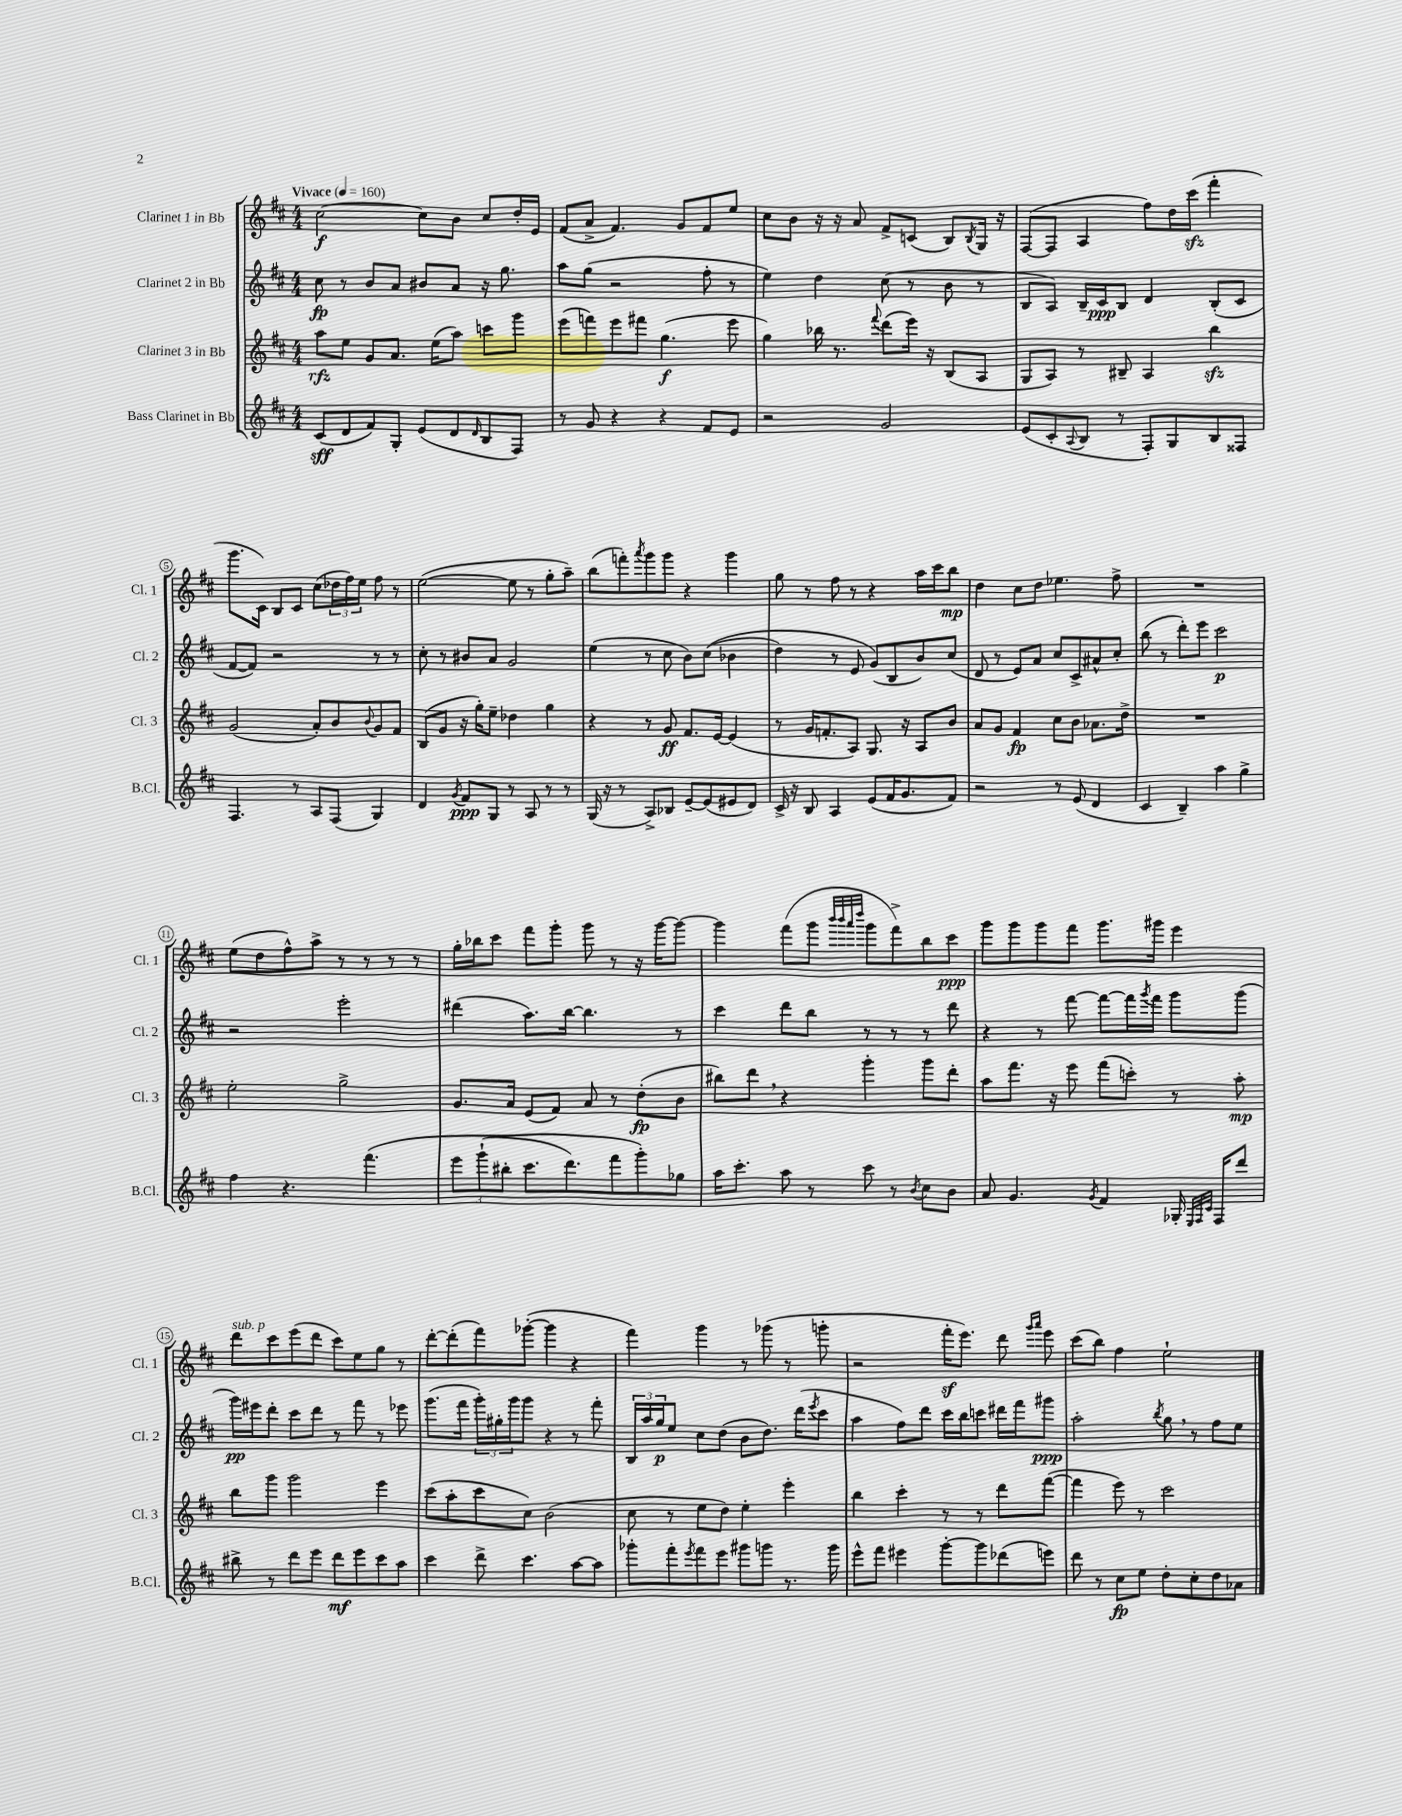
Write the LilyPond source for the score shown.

<<
\new StaffGroup <<
\new Staff = "s0" \with { instrumentName = "Clarinet 1 in Bb" shortInstrumentName = "Cl. 1" } {
    \clef treble \key d \major \numericTimeSignature \time 4/4 \tempo "Vivace" 4 = 160
    cis''2~\f cis''8 b'8 cis''8 d''16-. e'16 |
    fis'8( a'8-> fis'4.) g'8 fis'8 e''8 |
    cis''8 b'8 r16 r16 a'8 fis'8-> c'8( b8) \acciaccatura { b8 } g16 r16 |
    fis8~( fis8 a4 fis''8) d''16 cis'''16\sfz( fis'''4-. |
    g'''8. cis'16) b8 cis'8 cis''8( \tuplet 3/2 { des''16 fis''16) e''16 } fis''8 r8 |
    e''2~( e''8 r8 g''8-. a''8--) |
    b''8( f'''8-.) \acciaccatura { a'''8 } g'''8 g'''8 r4 g'''4 |
    g''8 r8 fis''8 r8 r4 a''16 cis'''16 b''8\mp |
    d''4 cis''8 d''8 ees''4. fis''8-> |
    R1 |
    e''8( d''8 fis''8-^) a''8-> r8 r8 r8 r8 |
    g''16-. bes''16 cis'''8 fis'''8 g'''8-. g'''8 r8 r16 g'''16~ g'''8~ |
    g'''4 fis'''8( g'''8 \grace { b'''32 b'''32 a'''32 d''''32 } g'''8 fis'''8->) b''8 cis'''8\ppp |
    g'''8 g'''8 g'''8 fis'''8 g'''8. gis'''16 e'''4 |
    d'''8^\markup { \italic "sub. p" } cis'''8 e'''8( d'''8 cis'''8) e''8 g''8 r8 |
    d'''8~-. d'''8-.( fis'''8) ges'''8~-.( ges'''4 r4 |
    fis'''4) g'''4 r8 ges'''8( r8 g'''8-. |
    r2 fis'''16-.\sf e'''8.) d'''8 \grace { g'''16 a'''16 } e'''8 |
    cis'''8( b''8) fis''4 e''2-! \bar "|." |
}
\new Staff = "s1" \with { instrumentName = "Clarinet 2 in Bb" shortInstrumentName = "Cl. 2" } {
    \clef treble \key d \major \numericTimeSignature \time 4/4
    cis''8\fp r8 b'8 a'8 bis'8 a'8 r16 g''8. |
    a''8 g''8( r2 fis''8-. r8 |
    e''4) d''4 cis''8( r8 b'8 r8 |
    b8 a8) b16-- cis'16\ppp b8 d'4 b8-.( cis'8 |
    fis'8~ fis'8) r2 r8 r8 |
    cis''8-. r8 bis'8 a'8 g'2 |
    e''4( r8 cis''8 b'8) cis''8(\( bes'4 |
    d''4) r8 e'8 g'8(\) b8 b'8) cis''8( |
    d'8 r8 e'8) a'8 cis''8 cis'8-> ais'8-^ cis''8-. |
    b''8( r8 d'''8-.) e'''8 cis'''2\p |
    r2 e'''2-. |
    dis'''4( a''8.) b''16~ b''4. r8 |
    cis'''4 d'''8 b''8 r8 r8 r8 d'''8 |
    r4 r8 fis'''8~ fis'''8~ fis'''16 \acciaccatura { g'''8 } fis'''16 g'''8 g'''8( |
    g'''16\pp) eis'''16 d'''8-. cis'''8 d'''8 r8 fis'''8 r8 ees'''8 |
    g'''8.( fis'''16 \tuplet 3/2 { g'''16-.) gis''16-. g'''16 } g'''8 r4 r8 fis'''8-. |
    \tuplet 3/2 { b16 a''16 g''16\p } e''8 cis''8 d''8( b'8 d''8.) d'''16( \acciaccatura { e'''8 } cis'''8 |
    a''4 fis''8) d'''8 cis'''16 b''16 c'''8 dis'''16 fis'''16 gis'''8\ppp |
    a''2-. \acciaccatura { b''8 } g''8 \breathe r8 fis''8 e''8 \bar "|." |
}
\new Staff = "s2" \with { instrumentName = "Clarinet 3 in Bb" shortInstrumentName = "Cl. 3" } {
    \clef treble \key d \major \numericTimeSignature \time 4/4
    a''8\rfz e''8 g'8 a'8. e''16( a''8) c'''8 g'''8 |
    e'''8( f'''8) e'''8 fis'''8 g''4.\f( e'''8 |
    g''4) bes''16 r8. \appoggiatura { fis'''8 } d'''8( e'''16) r16 b8( a8 |
    g8 a8) r8 bis8-- a4 b''4\sfz |
    g'2( a'8-.) b'8 \appoggiatura { b'8 } g'8 fis'8 |
    b8( g'8 r16 g''16-.) e''8-- des''4 g''4 |
    r4 r8 g'8\ff fis'8. e'16~ e'4( |
    r8 g'16 f'8.-. a8) g8. r16 a8 b'8 |
    a'8 g'8 fis'4\fp cis''8 b'8 aes'8. d''16-> |
    R1 |
    e''2-. g''2-> |
    g'8. a'16 e'8( fis'8) a'8 r8 d''8-.\fp( b'8 |
    bis''8) d'''8 \breathe r4 g'''4-. g'''8 d'''8-. |
    a''8 fis'''8. r16 e'''8 fis'''8( c'''8-.) r8 a''8-.\mp |
    b''8 g'''8 g'''2 e'''4 |
    cis'''8( a''8-. cis'''8 cis''8) b'2( |
    cis''8 r8 e''8 d''8) e''4-. e'''4-. |
    b''4 cis'''4-. r8 r8 d'''8 fis'''8~( |
    fis'''4 e'''8) r8 cis'''2 \bar "|." |
}
\new Staff = "s3" \with { instrumentName = "Bass Clarinet in Bb" shortInstrumentName = "B.Cl." } {
    \clef treble \key d \major \numericTimeSignature \time 4/4
    cis'8\sff( d'8 fis'8) g8-. e'8( d'8 \grace { d'16 } b8 fis8) |
    r8 g'8 r4 r4 fis'8 e'8 |
    r2 g'2 |
    e'8( cis'8-. \appoggiatura { a8 } b8 r8 fis8-.) g8 b8 fisis8 |
    fis4. r8 a8 fis8( g4) |
    d'4 \acciaccatura { g'8 } fis'8\ppp g8 r8 a8 r8 r8 |
    g16( r16 r8 a8->) bes8 e'8~-- e'8( eis'8 d'8) |
    cis'16-> r16 b8 a4 e'8( fis'16 g'8. fis'8) |
    r2 r8 e'8( d'4 |
    cis'4 b4--) a''4 g''4-> |
    fis''4 r4. fis'''4.\( |
    \tuplet 3/2 { e'''8 g'''8-!( bis''8-. } cis'''8. d'''8.) fis'''8 g'''8-.\) ges''8 |
    a''16 cis'''8.-. a''8 r8 cis'''8 r8 \acciaccatura { b'8 } cis''8 b'8 |
    a'8 g'4. \acciaccatura { g'8 } fis'4 ges16-. \grace { e32 fis32 cis'32 } fis16 d'''8 |
    bis''8-> r8 d'''8 e'''8 d'''8\mf e'''8 cis'''8 a''8 |
    cis'''4 d'''8-> cis'''4. a''8~ a''8 |
    ges'''8-. fis'''8-. \acciaccatura { e'''8 } fis'''8 e'''8 gis'''8 g'''8 r8. g'''16 |
    e'''8-^ fis'''8 eis'''4 g'''8~-. g'''8 des'''8( e'''8) |
    d'''8 r8 cis''8\fp e''8 d''8-. cis''8-. d''8 aes'8 \bar "|." |
}
>>
>>
\layout { \context { \Score \override BarNumber.stencil = #(make-stencil-circler 0.1 0.3 ly:text-interface::print) } }
